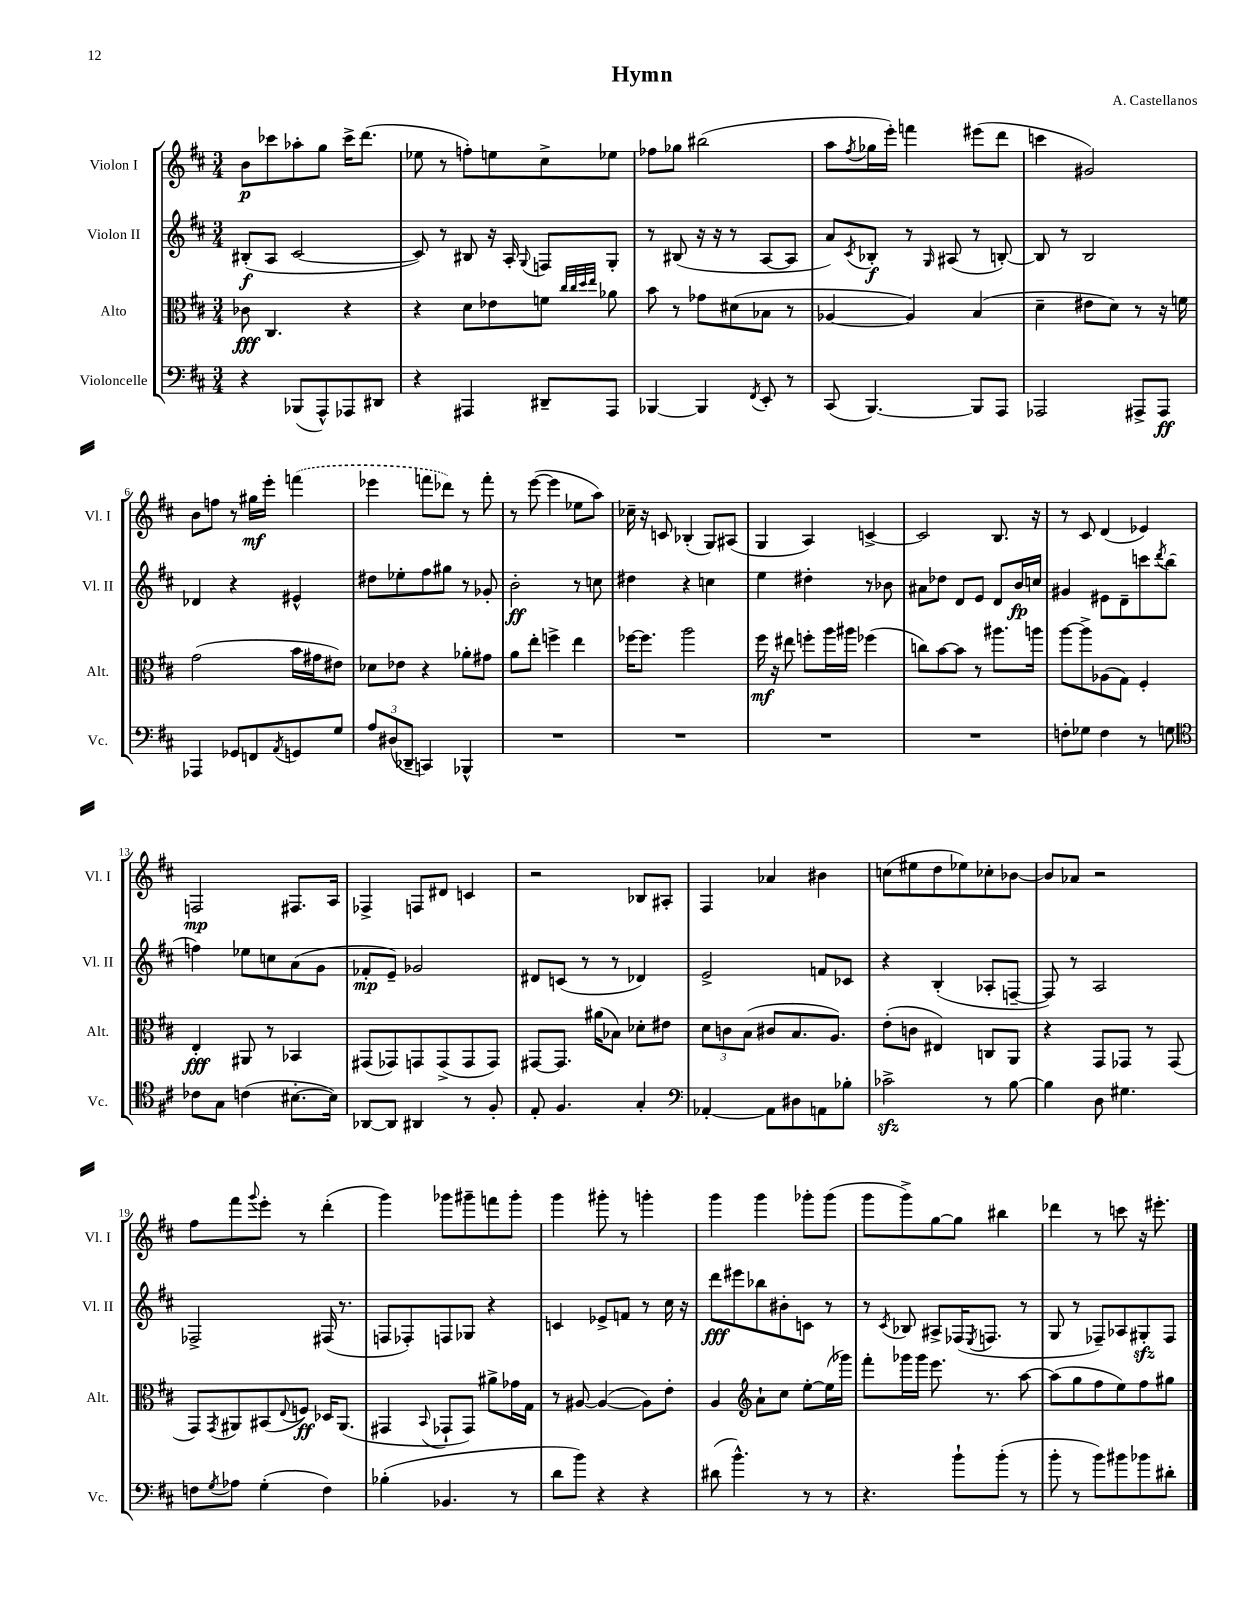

**kern	**kern	**kern	**kern
*staff4	*staff3	*staff2	*staff1
*clefF4	*clefC3	*clefG2	*clefG2
*k[f#c#]	*k[f#c#]	*k[f#c#]	*k[f#c#]
*M3/4	*M3/4	*M3/4	*M3/4
4r	8c-	(8B#'	8b
.	4.C#	8A	8ccc-
(8BBB-	.	[2c#	8aa-'
8AAA^^)	.	.	8gg
8AAA-	4r	.	16ccc-^
.	.	.	(8.ddd
8DD#	.	.	.
=	=	=	=
4r	4r	8c#])	8ee-
.	.	8r	8r
4AAA#	8d	8B#	8ff')
.	8e-	16r	8ee
.	.	16A'	.
.	.	8qqG	.
8DD#~	8f	8F	8cc#^
.	32qqcc#	.	.
.	32qqcc#	.	.
.	32qqdd	.	.
.	32qqee	.	.
8AAA#	8a-	8G'	8ee-
=	=	=	=
[4BBB-	8b	8r	8ff-
.	8r	(8B#	8gg-
4BBB-]	8g-	16r	(2bb#
.	.	16r	.
.	(8d#	8r	.
8qFF#	.	.	.
8EE'	8B-	[8A	.
8r	8r	8A]	.
=	=	=	=
(8CC#	[4A-	8a)	8aa
.	.	8qc#	8qff#
[4.BBB)	.	8B-'	16gg-
.	.	.	16eee')
.	4A-])	8r	4fff
.	.	16qqG	.
.	.	(8A#	.
8BBB]	(4B	8r	(8eee#
8AAA	.	[8B')	8ddd
=	=	=	=
2AAA-	4d~	8B]	4ccc
.	.	8r	.
.	8e#	2B	2g#)
.	8d)	.	.
8AAA#^	8r	.	.
8AAA#	16r	.	.
.	16f	.	.
=	=	=	=
4AAA-	(2g	4d-	8b
.	.	.	8ff
8GG-	.	4r	8r
8FF	.	.	16gg#
.	.	.	16eee'
8qAA	.	.	.
8GG	16b	4e#^^	(4fff
.	16g#	.	.
8G	8e#)	.	.
=	=	=	=
12A	8d-	8dd#	4eee-
(12D#	.	.	.
.	8e-	8ee-'	.
12DD-~	.	.	.
4CC)	4r	8ff#	8fff
.	.	8gg#	8ddd-)
4BBB-^^	8a-'	8r	8r
.	8g#	8g-'	8fff'
=	=	=	=
2.r	8a	2b'	8r
.	8ee'	.	([8eee
.	4ff^	.	4eee]
.	4ee	8r	8ee-
.	.	8cc	8aa)
=	=	=	=
2.r	[16ff-	4dd#	16cc-~
.	8.ff-]	.	16r
.	.	.	8c
.	2aa	4r	(4B-'
.	.	4cc	8G)
.	.	.	(8A#
=	=	=	=
2.r	16ff#	4ee	4G
.	16r	.	.
.	8ee#	.	.
.	8ff'	4dd#'	4A)
.	16aa	.	.
.	16aa#	.	.
.	(4ff-	8r	[4c^
.	.	8b-	.
=	=	=	=
2.r	8cc)	8a#	2c]
.	[8b	8dd-	.
.	8b]	8d	.
.	8r	8e	.
.	8.aa#	8d	8.B
.	.	16b	.
.	16aa	16cc	16r
=	=	=	=
8F'	[8aa	4g#	8r
8G-	8aa^]	.	8c#
4F	(8A-	8e#	(4d
.	8G)	8d~	.
8r	4F#'	8ccc	4e-)
.	.	8qddd	.
8G	.	(8bb	.
=	=	=	=
*clefC4	*	*	*
8c-	4E'	4ff)	2F
8G	.	.	.
(4c	8AA#	8ee-	.
.	8r	8cc	.
[8.B#'	4BB-	(8a	8.F#
.	.	8g	.
16B#])	.	.	16A
=	=	=	=
[8AA-	(8GG#	8f-'	4F-^
8AA-]	8GG-)	8e~)	.
4AA#	8GG	2g-	8F
.	(8GG^	.	8d#
8r	8GG	.	4c
8F#'	8GG)	.	.
=	=	=	=
8E'	[8GG#	8d#	2r
4.F#	8.GG#]	(8c	.
.	.	8r	.
.	(16a#	.	.
.	8B-)	8r	.
4G'	8d-'	4d-)	8B-
.	8e#	.	8A#'
=	=	=	=
*clefF4	*	*	*
[4AA-'	12d	2e^	4F#
.	12c	.	.
.	(12B	.	.
8AA-]	8c#	.	4a-
8D#	8.B	.	.
8AA	.	8f	4b#
.	8.A)	.	.
8B-'	.	8c-	.
=	=	=	=
2c-^	(8e'	4r	(8cc
.	8c	.	8ee#
.	4E#)	(4B'	8dd
.	.	.	8ee-)
8r	8C	8A-'	8cc-'
[8B	8AA	[8F~	[8b-
=	=	=	=
4B]	4r	8F])	8b-]
.	.	8r	8a-
8D	8GG	2A	2r
4.G#	8GG-	.	.
.	8r	.	.
.	(8GG-	.	.
=	=	=	=
8F	8GG)	2F-^	8ff#
8qG	8qGG	.	.
8A-	8AA#	.	8fff#
.	.	.	8qqggg
(4G'	(8BB#	.	8eee'
.	8qqE	.	.
.	8F)	.	8r
4F)	16D-	(16F#	(4ddd'
.	(8.AA#	8.r	.
=	=	=	=
(4B-'	4GG#	8F	4ggg)
.	.	8F-')	.
.	8qqBB	.	.
4.BB-	8GG-`	8F	8ggg-
.	8GG-)	8G-	8ggg#~
.	8a#^	4r	8fff
8r	16g-	.	8ggg#'
.	16G	.	.
=	=	=	=
8d	8r	4c	4ggg
8b)	[8A#	.	.
4r	(4A#_	8e-^	8ggg#'
.	.	8f	8r
4r	8A#])	8r	4ggg'
.	8e'	16cc#	.
.	.	16r	.
=	=	=	=
(8d#	4A	8ddd	4ggg
4.b^^)	.	8eee#	.
*	*clefG2	*	*
.	8a`	8bb-	4ggg
.	8cc#	8b#'	.
8r	[8ee'	8c	8ggg-'
8r	(16ee]	8r	(8ggg-
.	16ggg-)	.	.
=	=	=	=
4.r	8fff#'	8r	8ggg
.	.	8qc#	.
.	16ggg-	8B-	8ggg^)
.	16ggg-	.	.
.	8.eee	8A#^	[8gg
8b`	.	(16F-	8gg]
.	.	8qE	.
.	8.r	8.F	.
(8b'	.	.	4bb#
8r	[8aa	8r	.
=	=	=	=
8b'	(8aa]	8G	4ddd-
8r	8gg	8r	.
8b)	8ff#	8F-~)	8r
8b#	8ee)	8A-	8ccc
8b-	8ff#	8G#'	16r
.	.	.	8.eee#'
8d#'	8gg#	8F-	.
==	==	==	==
*-	*-	*-	*-
